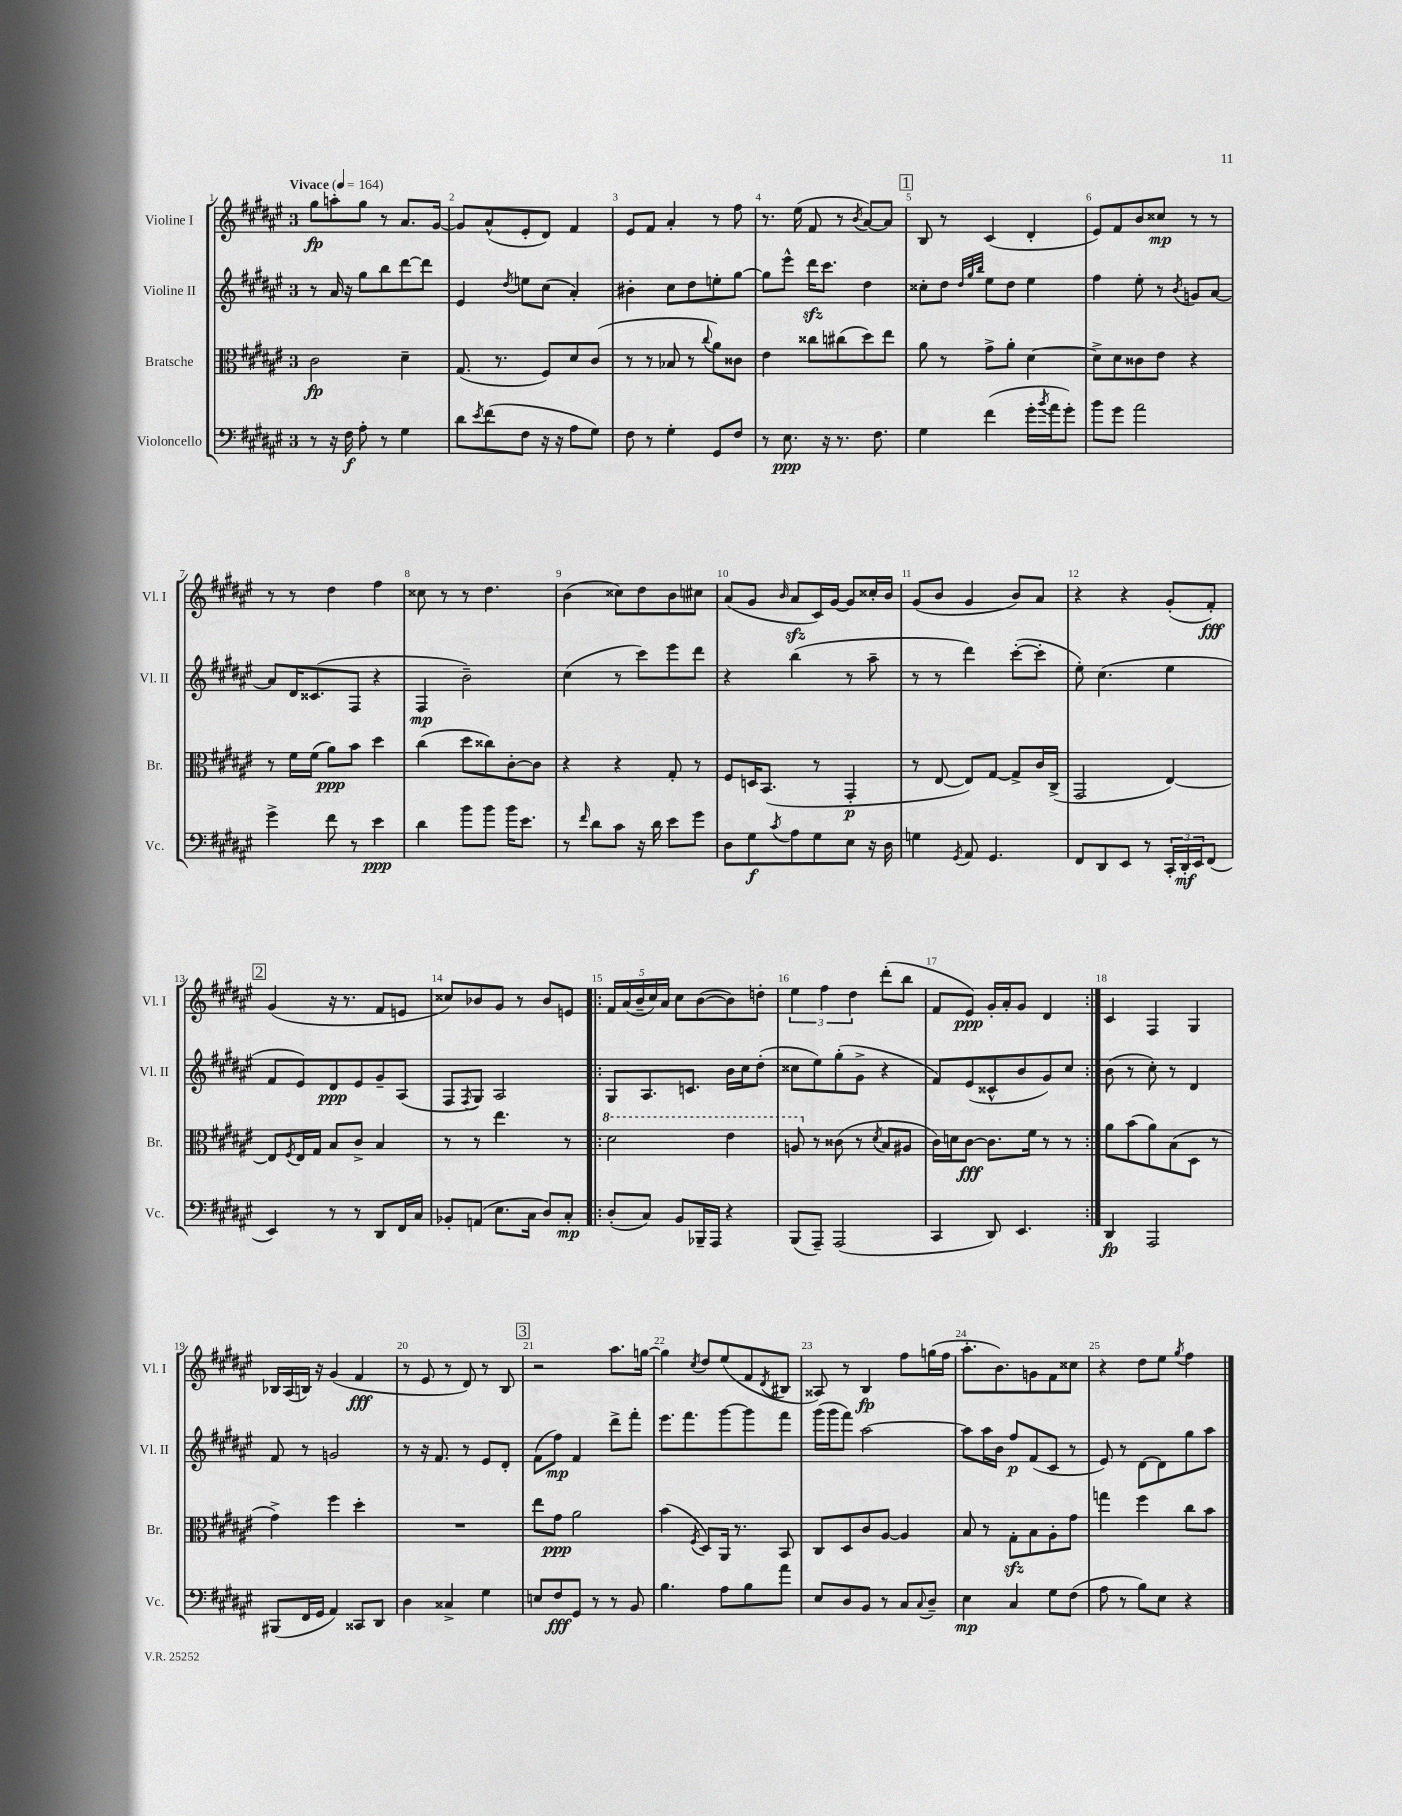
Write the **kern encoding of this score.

**kern	**kern	**kern	**kern
*staff4	*staff3	*staff2	*staff1
*clefF4	*clefC3	*clefG2	*clefG2
*k[f#c#g#d#a#e#]	*k[f#c#g#d#a#e#]	*k[f#c#g#d#a#e#]	*k[f#c#g#d#a#e#]
*M3/4	*M3/4	*M3/4	*M3/4
*MM164	*MM164	*MM164	*MM164
8r	2c#	8r	8gg#
16r	.	16a#	8aa'
16F#	.	16r	.
8A#'	.	8gg#	8gg#
8r	.	8bb	8r
4G#	4d#~	[8ddd#	8.a#
.	.	8ddd#]	.
.	.	.	[16g#
=	=	=	=
8d#	(8.G#	4e#	8g#]
8qe#	.	.	.
(8f#	.	.	(8a#^^
.	8.r	.	.
.	.	8qdd#	.
8F#	.	8ee	8e#'
16r	8F#)	(8cc#	8d#)
16r	.	.	.
8A#	8d#	4a#')	4f#
8G#)	(8c#	.	.
=	=	=	=
8F#	8r	4b#'	8e#
8r	8r	.	8f#
4G#'	8B-	8cc#	4a#'
.	8r	8dd#	.
.	8qqcc#	.	.
8GG#	8a#)	8ee'	8r
8F#	8c##	[8gg#	8ff#
=	=	=	=
8r	4e#	8gg#]	8.r
8.E#	.	8eee#^^	.
.	.	.	(16ee#
.	8cc##	16ddd#	8f#
16r	.	8.ccc#	.
8.r	(8cc#	.	8r
.	.	.	8qb
.	8dd#)	4dd#	[8a#)
8.F#	.	.	.
.	8ee#	.	8a#]
=	=	=	=
4G#	8a#	8cc##'	8B
.	8r	8dd#	8r
.	.	32qqdd#	.
.	.	32qqgg#	.
.	.	32qqbb	.
(4f#	8g#^	8ee#	(4c#
.	8a#'	8dd#	.
16g#'	[4d#	4ee#	4d#'
8qb	.	.	.
16a#	.	.	.
8g#')	.	.	.
=	=	=	=
8b	8d#^]	4ff#	8e#)
8g#	8d#	.	8f#
2a#	8c##	8ee#'	8b
.	8e#	8r	8cc##
.	.	8qb	.
.	4r	8g	8r
.	.	[8a#	8r
=	=	=	=
4g#^	8r	8a#]	8r
.	16f#	16d#	8r
.	(16f#	(8.c##	.
8f#	8a#)	.	4dd#
8r	8b	8F#	.
4e#	4dd#	4r	4ff#
=	=	=	=
4d#	(4cc#	4F#	8cc##
.	.	.	8r
8b	8dd#	2b~)	8r
8b	8cc##)	.	4.dd#
16b	[8c#'	.	.
8.e#	.	.	.
.	8c#]	.	.
=	=	=	=
8r	4r	(4cc#	(4b
16qqf#	.	.	.
8d#	.	.	.
8c#	4r	8r	8cc##)
16r	.	8ccc#)	8dd#
16d#	.	.	.
8e#	8G#'	8eee#	8b
8g#	8r	8ddd#	8cc#
=	=	=	=
8D#	8F#	4r	(8a#
8G#	16D	.	8g#
.	(8.BB	.	.
8qc#	.	.	16qqb
8A#	.	(4bb	8a#
8G#	8r	.	16c#)
.	.	.	[16g#
8E#	4GG#'	8r	8g#]
16r	.	8aa#~	16cc##'
16D#	.	.	16b
=	=	=	=
4G	8r	8r	(8g#
.	[8E#	8r	8b
8qGG#	.	.	.
8AA#	8E#])	4ddd#)	4g#
4.GG#	[8G#	.	.
.	8G#^]	([8ccc#'	8b)
.	16c#	8ccc#']	8a#
.	(16C#^	.	.
=	=	=	=
8FF#	2GG#	8ee#')	4r
8DD#	.	(4.cc#	.
8EE#	.	.	4r
8r	.	.	.
24CC#'	[4E#)	4ee#	(8g#'
24DD#'	.	.	.
24EE#	.	.	.
(8FF#	.	.	8f#')
=	=	=	=
4EE#)	8E#]	8f#	(4g#
.	8qF#	.	.
.	16E#	8e#)	.
.	16G#	.	.
8r	8B	8d#	16r
.	.	.	8.r
8r	8c#^	8e#	.
8DD#	4B	8g#~	8f#
16FF#	.	(8A#	8e
16C#	.	.	.
=	=	=	=
8BB-'	8r	8F#	8cc##)
.	.	8qF#	.
(8AA	8r	8G#)	8b-
8.E#	4.ee#	2A#	8g#
.	.	.	8r
16C#	.	.	.
8D#)	.	.	8b-
8C#'	8r	.	8e
=!|:	=!|:	=!|:	=!|:
(8D#'	2dd#	8G#	20f#
.	.	.	(20a#
.	.	.	20b~
8C#)	.	8.A#	.
.	.	.	20cc#)
.	.	.	20a#
8BB	.	.	8cc#
.	.	8.c	.
16BBB-~	.	.	([8b
16AAA#	.	.	.
4r	4ee#	16b	8b])
.	.	16cc#	.
.	.	(8dd#'	8dd'
=	=	=	=
(8BBB	8a	8cc##	6ee#
8AAA#~)	8r	8ee#)	.
.	.	.	6ff#
(2AAA#	(8c##	(8gg#'	.
.	.	.	6dd#
.	8r	8g#^	.
.	8qd#	.	.
.	8B	4r	(8ddd#'
.	8A#	.	8bb
=	=	=	=
4CC#	16c#)	8f#)	8f#
.	16d	.	.
.	[8c#	(8e#	8e#)
8DD#)	8.c#]	8c##^^	16g#'
.	.	.	16a#'
4.EE#	.	8b	8g#
.	16f#	.	.
.	8r	8g#)	4d#
.	8r	8cc#	.
=:|!	=:|!	=:|!	=:|!
4DD#	8a#	(8b	4c#
.	(8b	8r	.
2AAA#	8a#)	8cc#')	4F#
.	(8B	8r	.
.	8D#	4d#	4G#
.	8r	.	.
=	=	=	=
(8BBB#	4g#^)	8f#	16B-
.	.	.	(16A#
16FF#	.	8r	16B)
16GG#	.	.	16r
4AA#)	4ff#	2g	(4g#
8CC##	4dd#'	.	4f#
8DD#	.	.	.
=	=	=	=
4D#	2.r	8r	8r
.	.	16r	8e#
.	.	8.f#	.
4C##^	.	.	8r
.	.	8r	8d#)
4G#	.	8e#	8r
.	.	8d#'	8B
=	=	=	=
8E	8ee#	(8f#	2r
8F#	8g#	8ff#)	.
8GG#	2a#	4f#	.
8r	.	.	.
8r	.	8ddd#^	8.aa#
8BB	.	8fff#'	.
.	.	.	[16gg
=	=	=	=
4.B	(4b	8.eee#	4gg]
.	.	8.fff#	.
.	8qF#	.	8qcc#
.	8D#)	.	8dd#
8A#	16AA#	[8ggg#	(8ee#
.	8.r	.	.
8B	.	8ggg#]	8f#
.	.	.	8qd#
8a#	8BB	8fff#	8B#
=	=	=	=
8E#	8C#	(16ggg#	8A##)
.	.	16ggg#	.
8D#	8D#	8fff#)	8r
8BB	8c#	[2aa#	4B
8r	[8A#	.	.
8C#	4A#]	.	8ff#
8qqC#	.	.	.
8D#~	.	.	(16gg
.	.	.	16ff#
=	=	=	=
4E#	8B	8aa#]	8.aa#'
.	8r	16aa#	.
.	.	16b	8.b)
4C#	8G#'	8ff#	.
.	8B	(8f#	8g
8G#	8A#'	8c#	8f#
(8F#	8g#	8r	8cc##
=	=	=	=
8A#	4gg	8e#)	4r
8r	.	8r	.
8B)	4ff#	[8d#	8dd#
8E#	.	8d#]	8ee#
.	.	.	8qgg#
4r	8cc#	8gg#	4ff#
.	8b	8aa#	.
==	==	==	==
*-	*-	*-	*-
